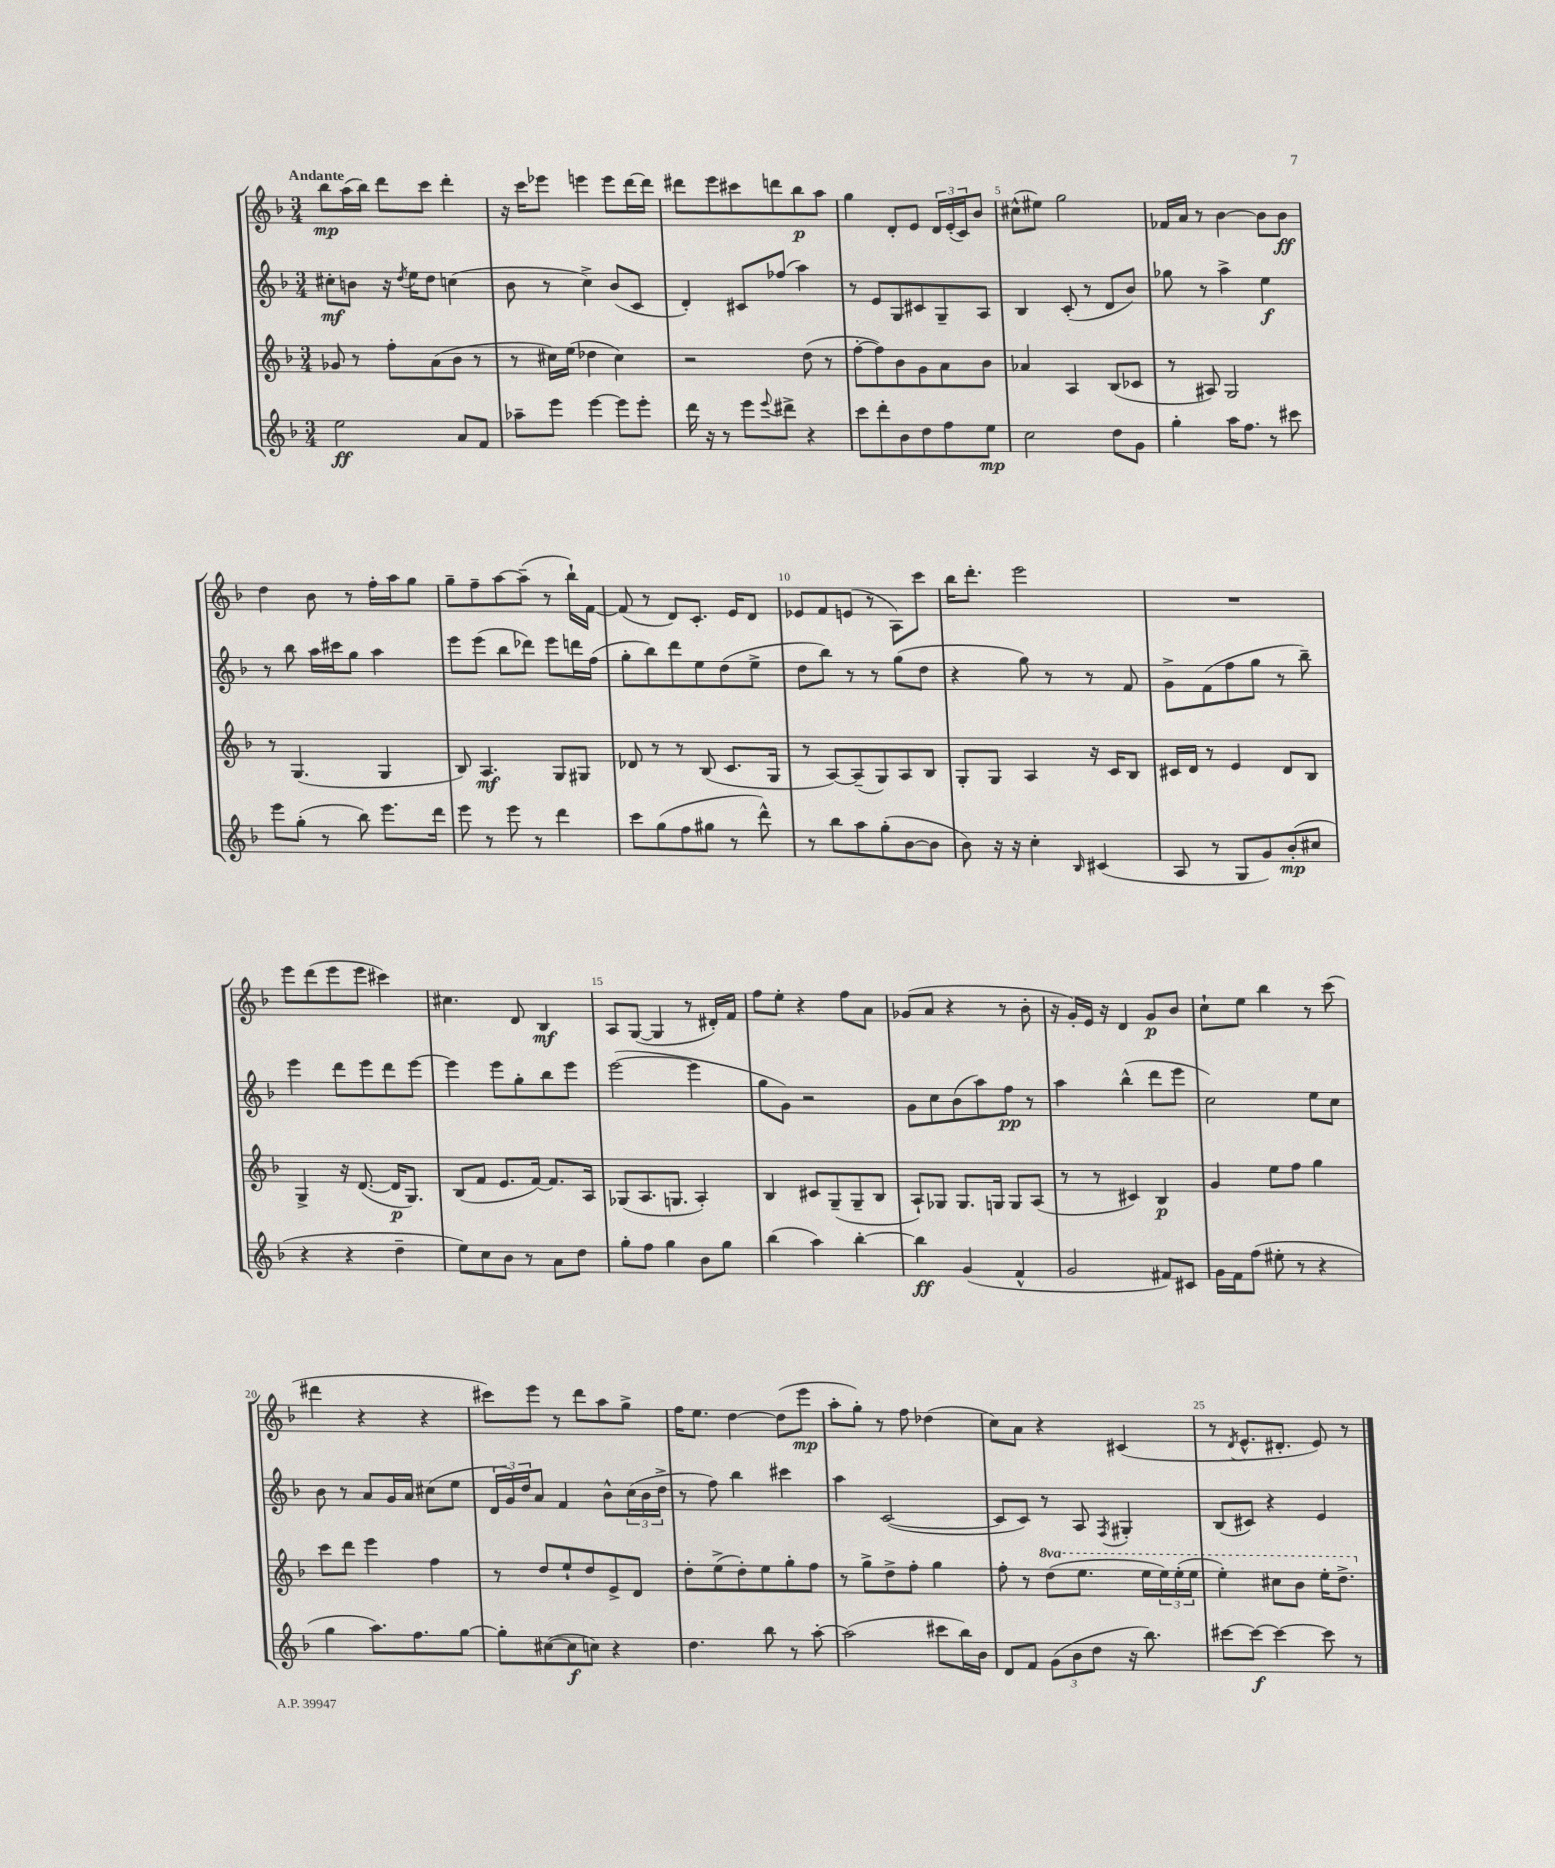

**kern	**kern	**kern	**kern
*staff4	*staff3	*staff2	*staff1
*clefG2	*clefG2	*clefG2	*clefG2
*k[b-]	*k[b-]	*k[b-]	*k[b-]
*M3/4	*M3/4	*M3/4	*M3/4
2ee	8g-	8cc#'	8bb-
.	8r	8b	(16aa
.	.	.	16bb-)
.	8ff'	16r	8ddd
.	.	8qdd	.
.	.	16ee	.
.	(8a	8dd	8ccc
8a	8b-	(4cc	4ddd'
8f	8r	.	.
=	=	=	=
8aa-~	8r	8b-	16r
.	.	.	16ccc
8eee	16cc#)	8r	8eee-
.	(16ee	.	.
[4eee	4dd-	4cc^)	4eee
8eee]	4cc#)	(8b-	8eee
8eee'	.	8c	[16ddd
.	.	.	16ddd]
=	=	=	=
16ddd	2r	4d')	8ddd#
16r	.	.	.
8r	.	.	8eee
8eee	.	8c#	8ccc#
8qqeee	.	.	.
8ddd#^	.	(8ff-	8ddd
4r	(8dd	4aa)	8bb-
.	8r	.	8aa
=	=	=	=
8ccc	[8ff'	8r	4gg
8ddd'	8ff])	8e	.
8b-	8b-	8G	8d'
8dd	8g	8c#	8e
8ff	8a	8G~	24d
.	.	.	(24e'
.	.	.	24c)
8ee	8b-	8A	8b-
=	=	=	=
2cc	4a-	4B-	(8cc#^^
.	.	.	8ee#)
.	4A	(8c'	2gg
.	.	8r	.
8dd	(8B-	8d	.
8g	8c-	8b-)	.
=	=	=	=
4gg'	8r	8gg-	16f-
.	.	.	16a
.	8A#)	8r	8r
16aa	2G	4aa^	[4b-
8.ff	.	.	.
8r	.	4ee	8b-]
8ccc#	.	.	8b-
=	=	=	=
8eee	8r	8r	4dd
(8gg'	(4.G	8bb-	.
8r	.	16aa	8b-
.	.	16ccc#	.
8bb-)	.	8gg	8r
8.eee	4G	4aa	16ff'
.	.	.	16aa
.	.	.	8gg
16ddd	.	.	.
=	=	=	=
8eee	8B-)	8eee	8gg~
8r	4.A	(8eee	8ff~
8eee	.	8bb-	[8aa
8r	.	8ddd-)	(8aa~]
4ddd	8G	8eee	8r
.	8G#	16ddd	16bb-`)
.	.	(16ff	[16f
=	=	=	=
8ccc	8d-	8gg'	(8f]
(8gg	8r	8bb-)	8r
8ff	8r	8ddd	8d)
8gg#	(8B-	8ee	8.c'
8r	8.c	(8dd	.
.	.	.	16e
8ddd^^)	.	8ee^	8d
.	16G	.	.
=	=	=	=
8r	8r	8dd	8e-
8bb-	[8A)	8bb-)	8f
8aa	(8A~]	8r	(8e
(8gg'	8G)	8r	8r
[8b-	8A	(8gg	8A)
8b-]	8B-	8dd	8ccc
=	=	=	=
8b-)	8G'	4r	16bb-
.	.	.	8.ddd'
16r	8G	.	.
16r	.	.	.
4cc'	4A	8gg)	2eee
.	.	8r	.
16qqB-	.	.	.
(4c#	16r	8r	.
.	16c	.	.
.	8B-	8f	.
=	=	=	=
8A	16c#	8g^	2.r
.	16d	.	.
8r	8r	(8f	.
8G	4e	8ff	.
8g)	.	8gg	.
(8b-'	8d	8r	.
8cc#	8B-	8bb-~)	.
=	=	=	=
4r	4G^	4eee	8eee
.	.	.	(8ddd
4r	16r	8ddd	8eee
.	([8.d	.	.
.	.	8eee	8eee
4dd~	16d]	8ddd	4ccc#)
.	8.G)	.	.
.	.	[8eee	.
=	=	=	=
8ee)	(8B-	4eee]	4.cc#
8cc	8f	.	.
8b-	8.e	8eee	.
8r	.	8gg'	8d
.	[16f)	.	.
8a	8.f]	8bb-	4B-
8dd	.	8eee	.
.	16A	.	.
=	=	=	=
8gg'	(8G-	([2eee	8A
8ff	8.A	.	([8G
4gg	.	.	4G]
.	8.G	.	.
8b-	4A')	4eee]	8r
8gg	.	.	16d#')
.	.	.	16f
=	=	=	=
(4bb-	4B-	8gg	8ff
.	.	8g)	8ee'
4aa)	8c#	2r	4r
.	(8G~	.	.
[4bb-'	8G~	.	8ff
.	8B-	.	8a
=	=	=	=
4bb-]	8A`)	8g	(8g-
.	8G-	8cc	8a
(4g	8.G-	(8b-	4r
.	.	8aa)	.
.	16G	.	.
4f^^	8G	8ff	8r
.	(8A	8r	8b-'
=	=	=	=
2g	8r	4aa	16r
.	.	.	16g')
.	8r	.	16e
.	.	.	16r
.	4c#)	(4bb-^^	4d
8f#)	4B-	8ddd	8g
8c#	.	8eee	8b-
=	=	=	=
16g	4g	2cc)	8cc`
16f	.	.	.
(8ff	.	.	8ee
8ee#'	8ee	.	4bb-
8r	8ff	.	.
4r	4gg	8ee	8r
.	.	8cc	(8ccc
=	=	=	=
4gg	8ccc	8b-	4ddd#
.	8ddd	8r	.
8.aa)	4eee	8a	4r
.	.	16g	.
8.ff	.	16a	.
.	4ff	(8cc#	4r
[8gg	.	8ee	.
=	=	=	=
8gg']	8r	24d	8ccc#)
.	.	24g)	.
.	.	24dd	.
([8cc#	8dd	8a	8eee
8cc#]	8ee`	4f	8r
8cc)	8dd	.	8ddd
4r	8e^	8b-^^	8aa
.	8d	(24cc	8gg^
.	.	24b-	.
.	.	24dd^	.
=	=	=	=
4.dd	8dd'	8r	16ff
.	.	.	8.ee
.	(8ee^	8ff)	.
.	8dd')	4bb-	[4dd
8bb-	8ee	.	.
8r	8gg'	4ccc#	(8dd]
[8aa'	8ff	.	8eee
=	=	=	=
(2aa]	8r	4aa	8aa'
.	8gg^	.	8gg')
.	8dd^	([2c	8r
.	8ff'	.	8ff
8ccc#	4gg	.	(4dd-
16bb-)	.	.	.
16b-	.	.	.
=	=	=	=
8d	8ff'	8c]	8cc)
8f	8r	8c)	8a
(12g	(8ddd	8r	4r
12b-	.	.	.
.	8.eee	8A	.
12dd	.	.	.
.	.	8qF	.
16r	.	4G#'	(4c#
8.bb-)	16eee	.	.
.	24eee)	.	.
.	(24eee'	.	.
.	24eee	.	.
=	=	=	=
[8ccc#	4eee')	(8B-	8r
.	.	.	8qd
8ccc#_	.	8c#)	8.e^^
4ccc#_	8ccc#	4r	.
.	.	.	8.d#'
.	8bb-	.	.
8ccc#]	16eee'	4e	8e)
.	8.ddd^	.	.
8r	.	.	8r
==	==	==	==
*-	*-	*-	*-
